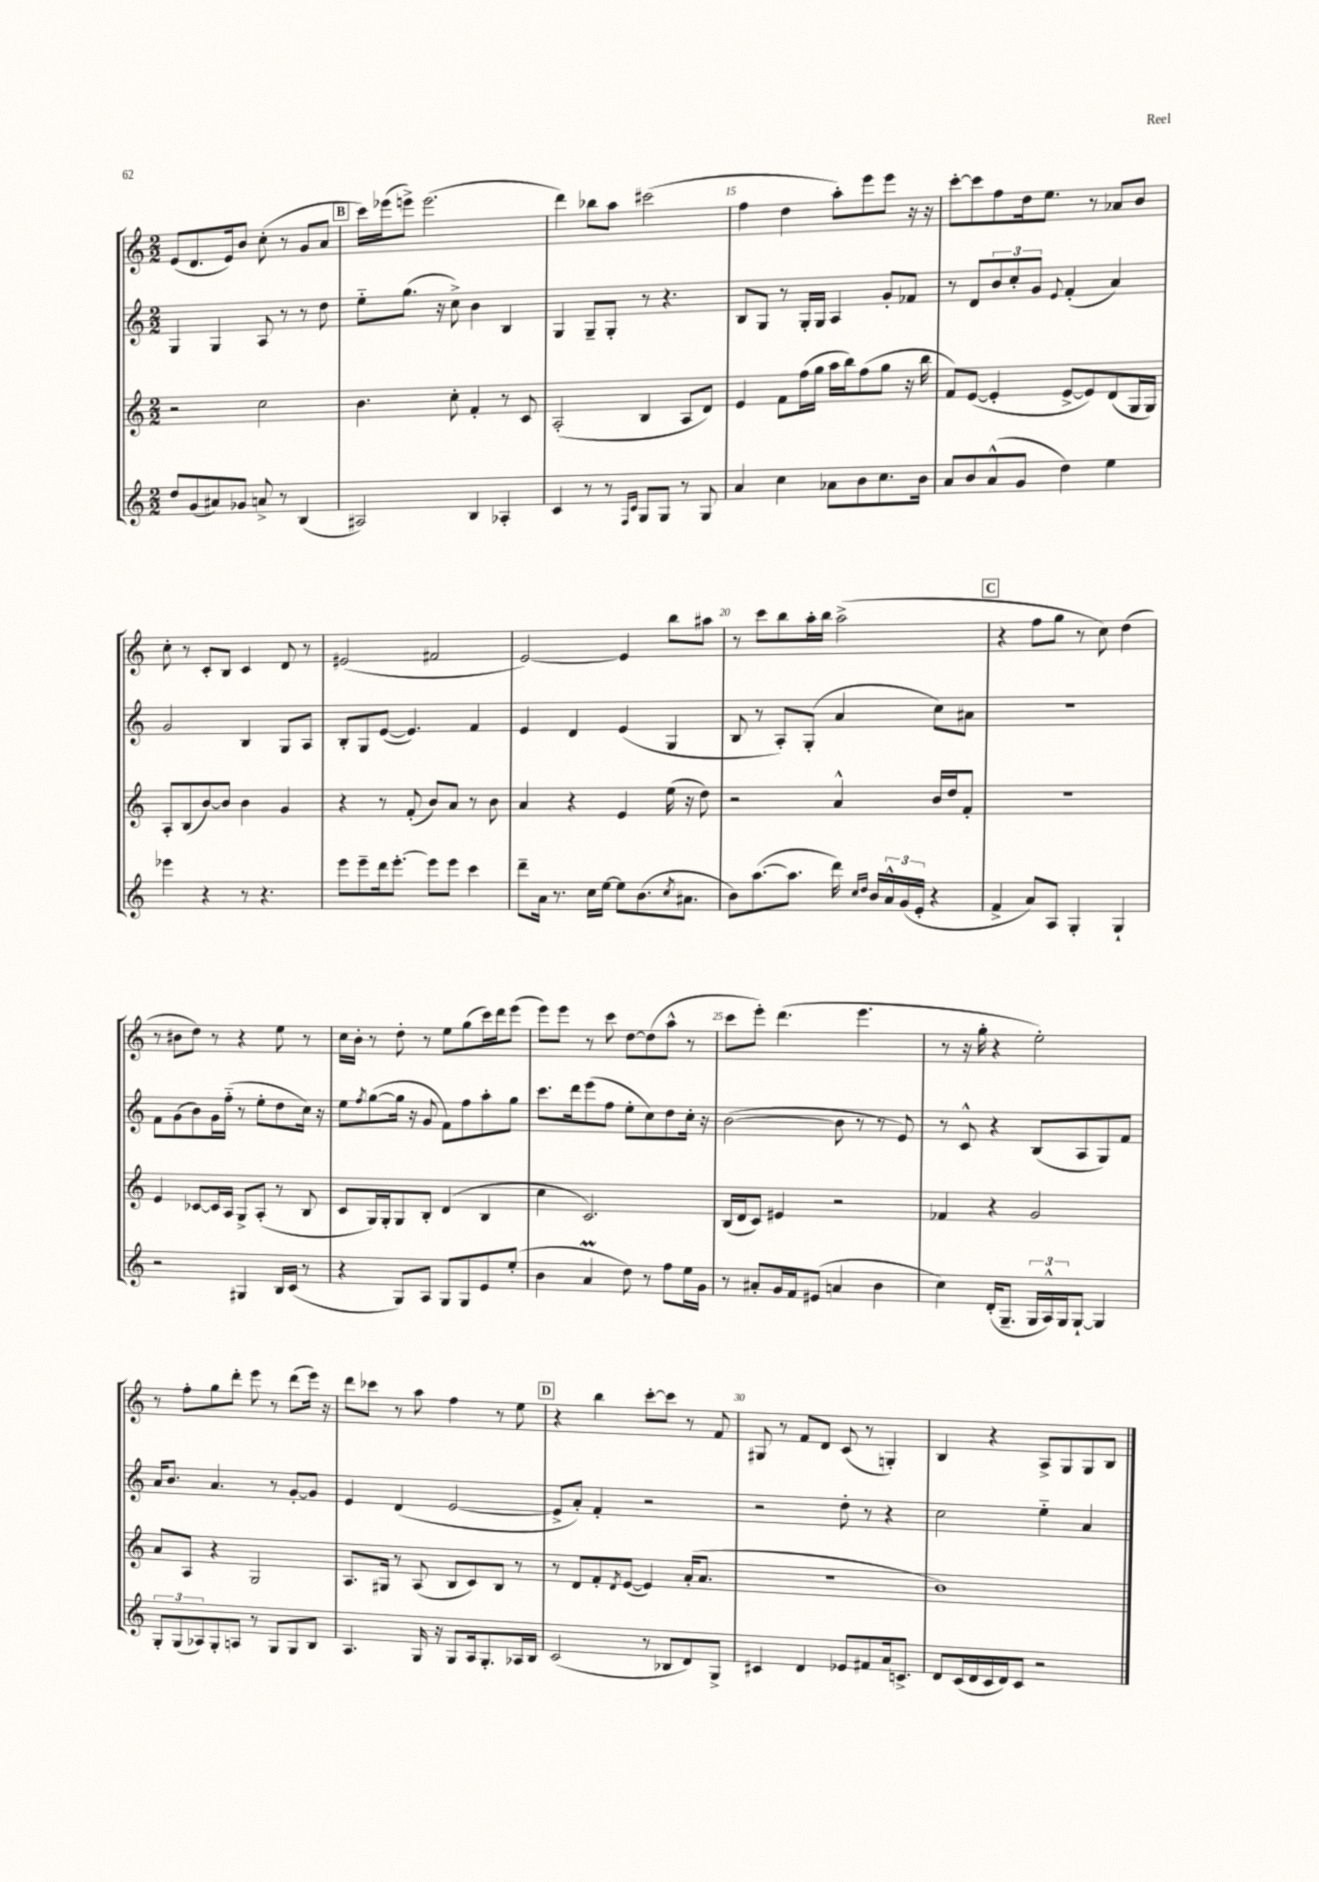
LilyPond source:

<<
\new StaffGroup <<
\new Staff = "s0" {
    \clef treble \key c \major \numericTimeSignature \time 2/2
    e'8( d'8. e'16) b'8 c''8-.( r8 g'8 a'8 |
    \mark \markup { \box "B" } c'''16) ees'''16( e'''8->) e'''2.( |
    d'''4) bes''8 a''8 cis'''2( |
    f''4 d''4 a''8-.) e'''8 e'''8 r16 r16 |
    c'''8~-. c'''8 f''8 d''16 e''8. r8 aes'8 b'8 |
    c''8-. r8 c'8-. b8 c'4 d'8 r8 |
    eis'2( fis'2 |
    e'2~) e'4 b''8 ais''8 |
    r8 c'''8 b''8 a''16-. b''16 a''2->( |
    \mark \markup { \box "C" } r4 f''8 g''8 r8 c''8) d''4( |
    r8 bis'8 d''8) r8 r4 e''8 r8 |
    c''16 b'16-. r8 d''8-. r8 e''8 g''8( c'''16) d'''16 e'''8( |
    e'''8) e'''8 r8 c'''8 d''8~ d''8( a''8-^ r8 |
    c'''8 e'''8-.) d'''4.( e'''4. |
    r8 r16 g''16-. r4 e''2-.) |
    r8 f''8-. g''8 d'''8-. e'''8 r8 d'''8( e'''16) r16 |
    d'''8 ces'''8 r8 a''8 f''4 r8 e''8 |
    \mark \markup { \box "D" } r4 b''4 c'''8~-. c'''8 r8 f'8 |
    gis8 r8 f'8 d'8 c'8( r8 g4-.) |
    b4 r4 a8-> g8 g8 b8 \bar "|." |
}
\new Staff = "s1" {
    \clef treble \key c \major \numericTimeSignature \time 2/2
    g4 g4 a8 r8 r8 d''8 |
    \mark \markup { \box "B" } e''8-_ g''8.( r16 c''8->) b'4 b4 |
    g4 g8-- g8-. r8 r4. |
    b8 g8 r8 g16-. g16 a4 g'8-. fes'8 |
    r8 d'8 \tuplet 3/2 { b'8 c''8-. g'8 } \appoggiatura { e'8 } f'4-.( a'4) |
    g'2 b4 g8 a8 |
    b8-. g8 e'8~( e'4.) f'4 |
    e'4 d'4 e'4( g4 |
    b8 r8 a8-.) g8-.( a'4 c''8) ais'8 |
    \mark \markup { \box "C" } R1 |
    f'8 g'8( b'8) g'16 f''16-_( r8 e''8-. d''8 c''16) r16 |
    e''8 \acciaccatura { f''8 } g''8~( g''16 r16 g'8 f'8) f''8 a''8-. g''8 |
    c'''8. d'''16 e'''8( f''8 e''8-. c''8) d''8 c''16-. r16 |
    b'2~( b'8 r8 r8 e'8) |
    r8 c'8-^ r4 b8( a8 g8) f'8 |
    a'16 b'8. a'4. r8 g'8~-. g'8 |
    e'4 d'4( e'2~ |
    \mark \markup { \box "D" } e'8-> a'8-.) f'4-. r2 |
    r2 d''8-. r8 r4 |
    c''2 e''4-_ a'4 \bar "|." |
}
\new Staff = "s2" {
    \clef treble \key c \major \numericTimeSignature \time 2/2
    r2 c''2 |
    \mark \markup { \box "B" } b'4. c''8-. f'4-. r8 c'8 |
    a2-.( b4 a8 d'8) |
    e'4 f'8 f''16( g''16 a''16 b''16) f''8( g''8 r16 b''16 |
    f'8) e'8~( e'4-. e'8~-> e'8) d'8( g16 g16) |
    a8-. b8( b'8~) b'8 b'4 g'4 |
    r4 r8 f'8-.( b'8) a'8 r8 b'8 |
    a'4 r4 e'4 e''16( r16 d''8) |
    r2 a'4-^ b'16 d''16 f'8-. |
    \mark \markup { \box "C" } R1 |
    e'4 ces'8~ ces'16 a16 g8-> a8-.( r8 b8 |
    c'8 g16) g16-. g8 b8-. d'4( b4 |
    c''4 c'2.) |
    b16( d'16 c'8) eis'4 r2 |
    fes'4 r4 g'2 |
    a'8 a8 r4 g2 |
    a8. gis16 r8 a8( b8 c'8) b8 r8 |
    \mark \markup { \box "D" } r8 d'8 f'8-. \acciaccatura { d'8 } e'8~( e'4) a'16-.( a'8. |
    R1 |
    b'1) \bar "|." |
}
\new Staff = "s3" {
    \clef treble \key c \major \numericTimeSignature \time 2/2
    d''8 g'8( ais'8) ges'8 a'8-> r8 b4( |
    \mark \markup { \box "B" } ais2) b4 aes4-. |
    c'4 r8 r8 \grace { f16 c'16 } g8 g8 r8 g8 |
    a'4 c''4 aes'8 b'8 c''8. b'16 |
    a'8 b'8 a'8-^( g'8 d''4) e''4 |
    ees'''4 r4 r8 r4. |
    e'''8 e'''8-- d'''16 e'''8.~-. e'''8 e'''8 c'''4 |
    d'''8-- a'16 r8. c''16 e''16~ e''8 b'8.( \acciaccatura { c''8 } ais'8. |
    b'8) a''8.~( a''8. d'''16) \grace { c''16 d''16 } b'16 \tuplet 3/2 { a'16-^ g'16( e'16-. } r4 |
    \mark \markup { \box "C" } f'4-> a'8) a8 g4-. g4-! |
    r2 gis4 b16 c'16( r8 |
    r4 g8) a8 g8 g8 e'8 e''8-.( |
    b'4 a'4\prall d''8) r8 f''8 e''16 g'16 |
    r8 ais'8-. g'16 f'16 eis'8( a'4 b'4 |
    c''4) d'16-.( g8.-- \tuplet 3/2 { g16 a16-^) g16 } g8~-! g4 |
    \tuplet 3/2 { g8-. g8( aes8) } g8-. a8 r8 g8 g8 b8 |
    a4. g16 r16 g8 a16 g8.-. aes16 b16 |
    \mark \markup { \box "D" } c'2( r8 bes8 d'8) g8-> |
    cis'4 d'4 ees'8 fis'8 a'16 c'8.-> |
    d'8 c'16( d'16 c'16 d'16) c'8 r2 \bar "|." |
}
>>
>>
\layout { \context { \Score currentBarNumber = #12 \override BarNumber.break-visibility = ##(#f #t #t) barNumberVisibility = #(every-nth-bar-number-visible 5) } }
